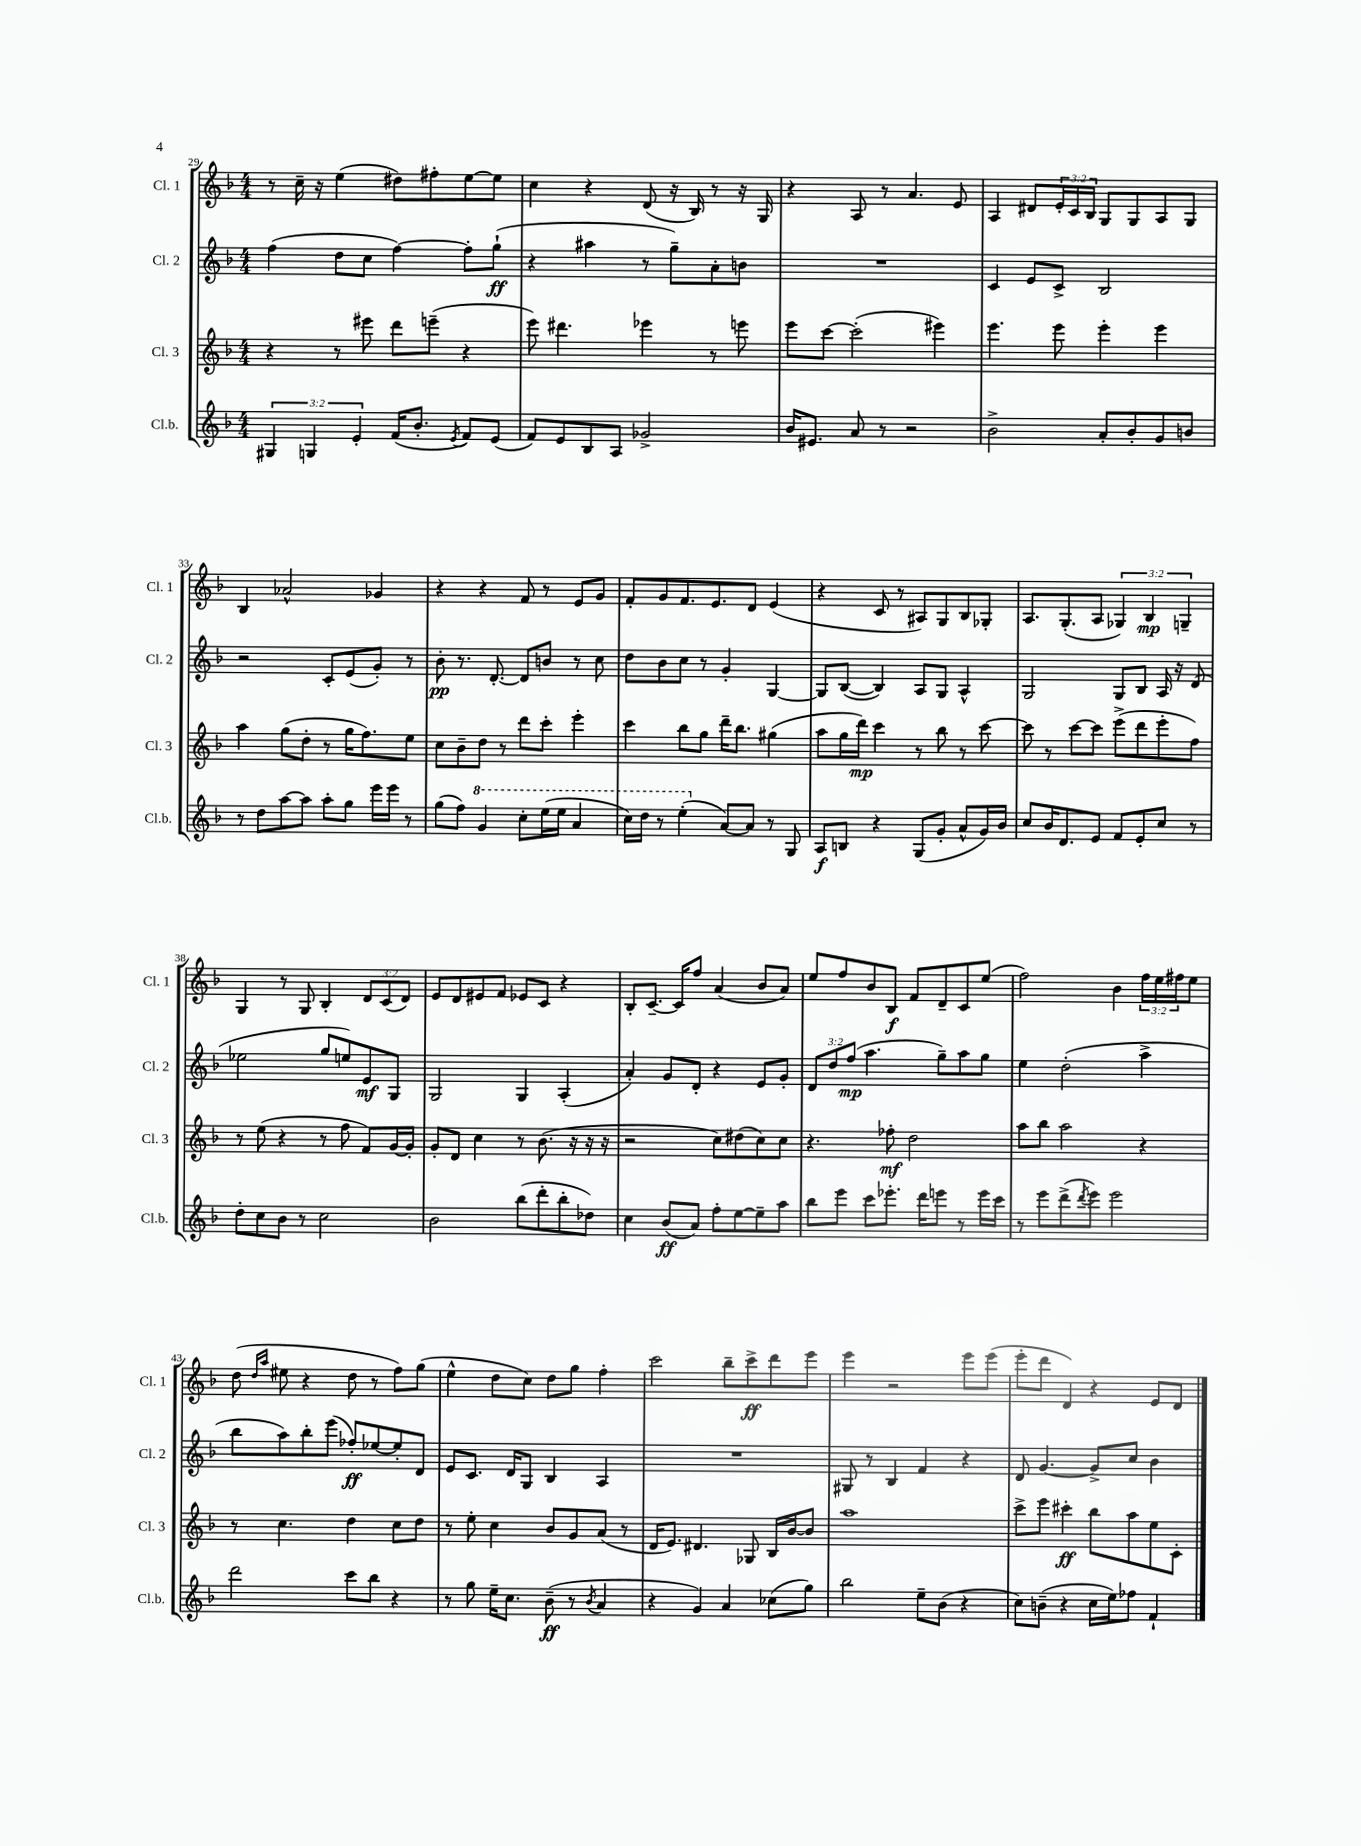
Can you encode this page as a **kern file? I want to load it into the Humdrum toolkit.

**kern	**kern	**kern	**kern
*staff4	*staff3	*staff2	*staff1
*clefG2	*clefG2	*clefG2	*clefG2
*k[b-]	*k[b-]	*k[b-]	*k[b-]
*M4/4	*M4/4	*M4/4	*M4/4
6G#/	4r	(4ff\	8r
.	.	.	16cc~\
6G/	.	.	.
.	.	.	16r
.	8r	8dd\L	(4ee\
6e'/	.	.	.
.	8eee#\	8cc\J	.
(16f/LK	8ddd\L	[4ff\)	8dd#\L)
8.b-'/J	.	.	.
.	(8eee~\J	.	8ff#'\
8qe/	.	.	.
8f/L)	4r	8ff'\]L	[8ee\
(8e/J	.	(8gg`\J	8ee\]J
=	=	=	=
8f/L)	8eee\)	4r	4cc\
8e/	4.ddd#\	.	.
8B-/	.	4aa#\	4r
8A/J	.	.	.
2g-^/	4eee-\	8r	(8d/
.	.	8gg~\L)	16r
.	.	.	16B-/)
.	8r	8a'\	8r
.	8eee\	8b\J	16r
.	.	.	16G/
=	=	=	=
16b-/LK	8eee\L	1r	4r
8.e#/J	.	.	.
.	[8ccc\J	.	.
8a/	(2ccc'\]	.	8A/
8r	.	.	8r
2r	.	.	4.a/
.	4eee#\)	.	.
.	.	.	8e/
=	=	=	=
2b-^\	4.eee\	4c/	4A/
.	.	8e/L	8d#/L
.	8eee\	8c^/J	24e'/L
.	.	.	24c/
.	.	.	24B-/JJ
8a'/L	4eee'\	2B-/	8G/L
8b-'/	.	.	8G/
8g/	4eee\	.	8A/
8b/J	.	.	8G/J
=	=	=	=
8r	4aa\	2r	4B-/
8dd\L	.	.	.
[8aa\	(8gg\L	.	2a-^^/
8aa\]J	8dd'\J	.	.
8aa'\L	8r	8c'/L	.
8gg\J	16gg\LK	(8e/	.
.	8.ff\)	.	.
16eee\LL	.	8g'/J)	4g-/
16eee\JJ	.	.	.
8r	8ee\J	8r	.
=	=	=	=
(8gg\L	8cc\L	8b-'\	4r
8ff\J)	8b-~\	8.r	.
4gg/	8dd\J	.	4r
.	.	[8.d'/	.
.	8r	.	.
8ccc'\L	8ddd\L	8d/]L	8f/
(16eee\L	8ccc'\J	8b/J	8r
16eee\JJ	.	.	.
4aa/	4eee'\	8r	8e/L
.	.	8cc\	8g/J
=	=	=	=
16ccc\LL)	4ccc\	8dd\L	8f'/L
16ddd\JJ	.	.	.
8r	.	8b-\	8g/
(4eee'\	8bb-\L	8cc\J	8.f/
.	8gg\J	8r	.
.	.	.	8.e/
[8a/L)	16ddd~\LK	4g'/	.
.	8.bb-\J	.	.
8a/]J	.	.	8d/J
8r	(4gg#\	[4G/	(4e/
8G/	.	.	.
=	=	=	=
8A/L	8aa\L	8G/]L	4r
8B/J	16gg\L	([8B-/J	.
.	16ddd\JJ)	.	.
4r	4ccc\	4B-/])	8c/
.	.	.	8r
(8G/L	8r	8A/L	8A#/L)
8g'/J	8bb-\	8G/J	8G/
8a^^/L	8r	4A^^/	8B-/
16g/L)	[8ccc\	.	8G-'/J
16b-/JJ	.	.	.
=	=	=	=
8cc/L	8ccc\]	2G/	8.A/L
16b-/K	8r	.	.
8.d/	.	.	(8.G'/
.	[8ccc\L	.	.
8e/J	8ccc\]J	.	8A/J
8f/L	(8eee^\L	8G/L	6G-/)
8e'/	8ddd\	8B-/J	.
.	.	.	6B-/
8cc/J	8eee'\	16A/	.
.	.	16r	.
.	.	.	6G~/
8r	8ff\J)	(8d/	.
=	=	=	=
8dd'\L	8r	2ee-\	4G/
8cc\	(8ee\	.	.
8b-\J	4r	.	8r
8r	.	.	8G/
2cc\	8r	8gg/L	4B-'/
.	8ff\	8ee/)	.
.	8f/L)	8e/	12d/L
.	.	.	(12c/
.	[16g/L	8G/J	.
.	.	.	12d/J)
.	16g'/]JJ	.	.
=	=	=	=
2b-\	8g'/L	2G/	8e/L
.	8d/J	.	8d/
.	4cc\	.	8e#/
.	.	.	8f/J
(8bb-\L	8r	4G/	8e-/L
8ddd'\	(8.b-\	.	8c/J
8bb-'\	.	(4A'/	4r
.	16r	.	.
8dd-\J)	16r	.	.
.	16r	.	.
=	=	=	=
4cc\	2r	4a'/)	8B-'/L
.	.	.	[8.c~/J
(8b-/L	.	8g/L	.
.	.	.	16c/]LK
8a/J)	.	8d'/J	8ff/J
8ff'\L	8cc\L)	4r	(4a/
[8ee\	(8dd#\	.	.
8ee~\]	8cc\)	8e/L	8b-/L
8aa\J	8cc\J	8g'/J	8a/J)
=	=	=	=
8bb-\L	4.r	12d/L	8ee/L
.	.	12dd/	.
8eee\J	.	.	8ff/
.	.	(12ff/J	.
8ccc\L	.	4.aa\	8b-/
8.eee-'\J	8ff-'\	.	8B-/J
.	2dd\	.	8f/L
16ddd\LK	.	.	.
8eee\J	.	8gg~\L)	8d~/
8r	.	8aa\	8c/
16eee\LL	.	8gg\J	(8ee/J
16ccc\JJ	.	.	.
=	=	=	=
8r	8aa\L	4ee\	2ff\)
8eee\L	8bb-\J	.	.
(8ddd^\	2aa\	(2dd'\	.
8qddd/	.	.	.
8eee\J)	.	.	.
2eee\	.	.	4b-\
.	4r	4aa^\	24ff\LL
.	.	.	24ee\
.	.	.	24ff#\J
.	.	.	8ee\J
=	=	=	=
2ddd\	8r	8bb-\L	(8dd\
.	.	.	16qqdd/LL
.	.	.	16qqaa/JJ
.	4.cc\	8aa\)	8ee#\
.	.	8bb-'\	4r
.	.	(8eee\J	.
8ccc\L	4dd\	8ff-'/L)	8dd\
8bb-\J	.	[8ee-/	8r
4r	8cc\L	8ee-'/]	8ff\L)
.	8dd\J	8d/J	(8gg\J
=	=	=	=
8r	8r	8e/L	4ee^^\
8gg\	8ee'\	8.c/J	.
16ee~\LK	4cc\	.	8dd\L
8.cc\J	.	16d/LK	.
.	.	8G/J	8cc\J)
(8b-~\	8b-/L	4B-/	8dd\L
8r	8g/	.	8gg\J
8qb-/	.	.	.
4a/	(8a/J	4A/	4ff'\
.	8r	.	.
=	=	=	=
4r	16d/LK	1r	2ccc\
.	8.e/J)	.	.
4g/)	4.d#/	.	.
4a/	.	.	8bb-~\L
.	8G-/	.	8ccc^\
(8cc-\L	16B-/LL	.	8ddd\
.	[16b-/J	.	.
8gg\J)	8b-/]J	.	8eee\J
=	=	=	=
2bb-\	1aa	8G#/	4eee\
.	.	8r	.
.	.	4B-/	2r
8ee~\L	.	4f/	.
(8b-\J	.	.	.
4r	.	4r	8eee\L
.	.	.	(8eee\J
=	=	=	=
8cc\L)	8ccc^\L	8d/	8eee'\L
(8b~\J	8eee\J	[4.g/	8ddd\J
4r	4ccc#'\	.	4d/)
16cc\LL	8bb-\L	8g^/]L	4r
16ee\J)	.	.	.
8ff-\J	8aa\	8cc/J	.
4f`/	8ee\	4b-\	8e/L
.	8c'\J	.	8d/J
==	==	==	==
*-	*-	*-	*-
